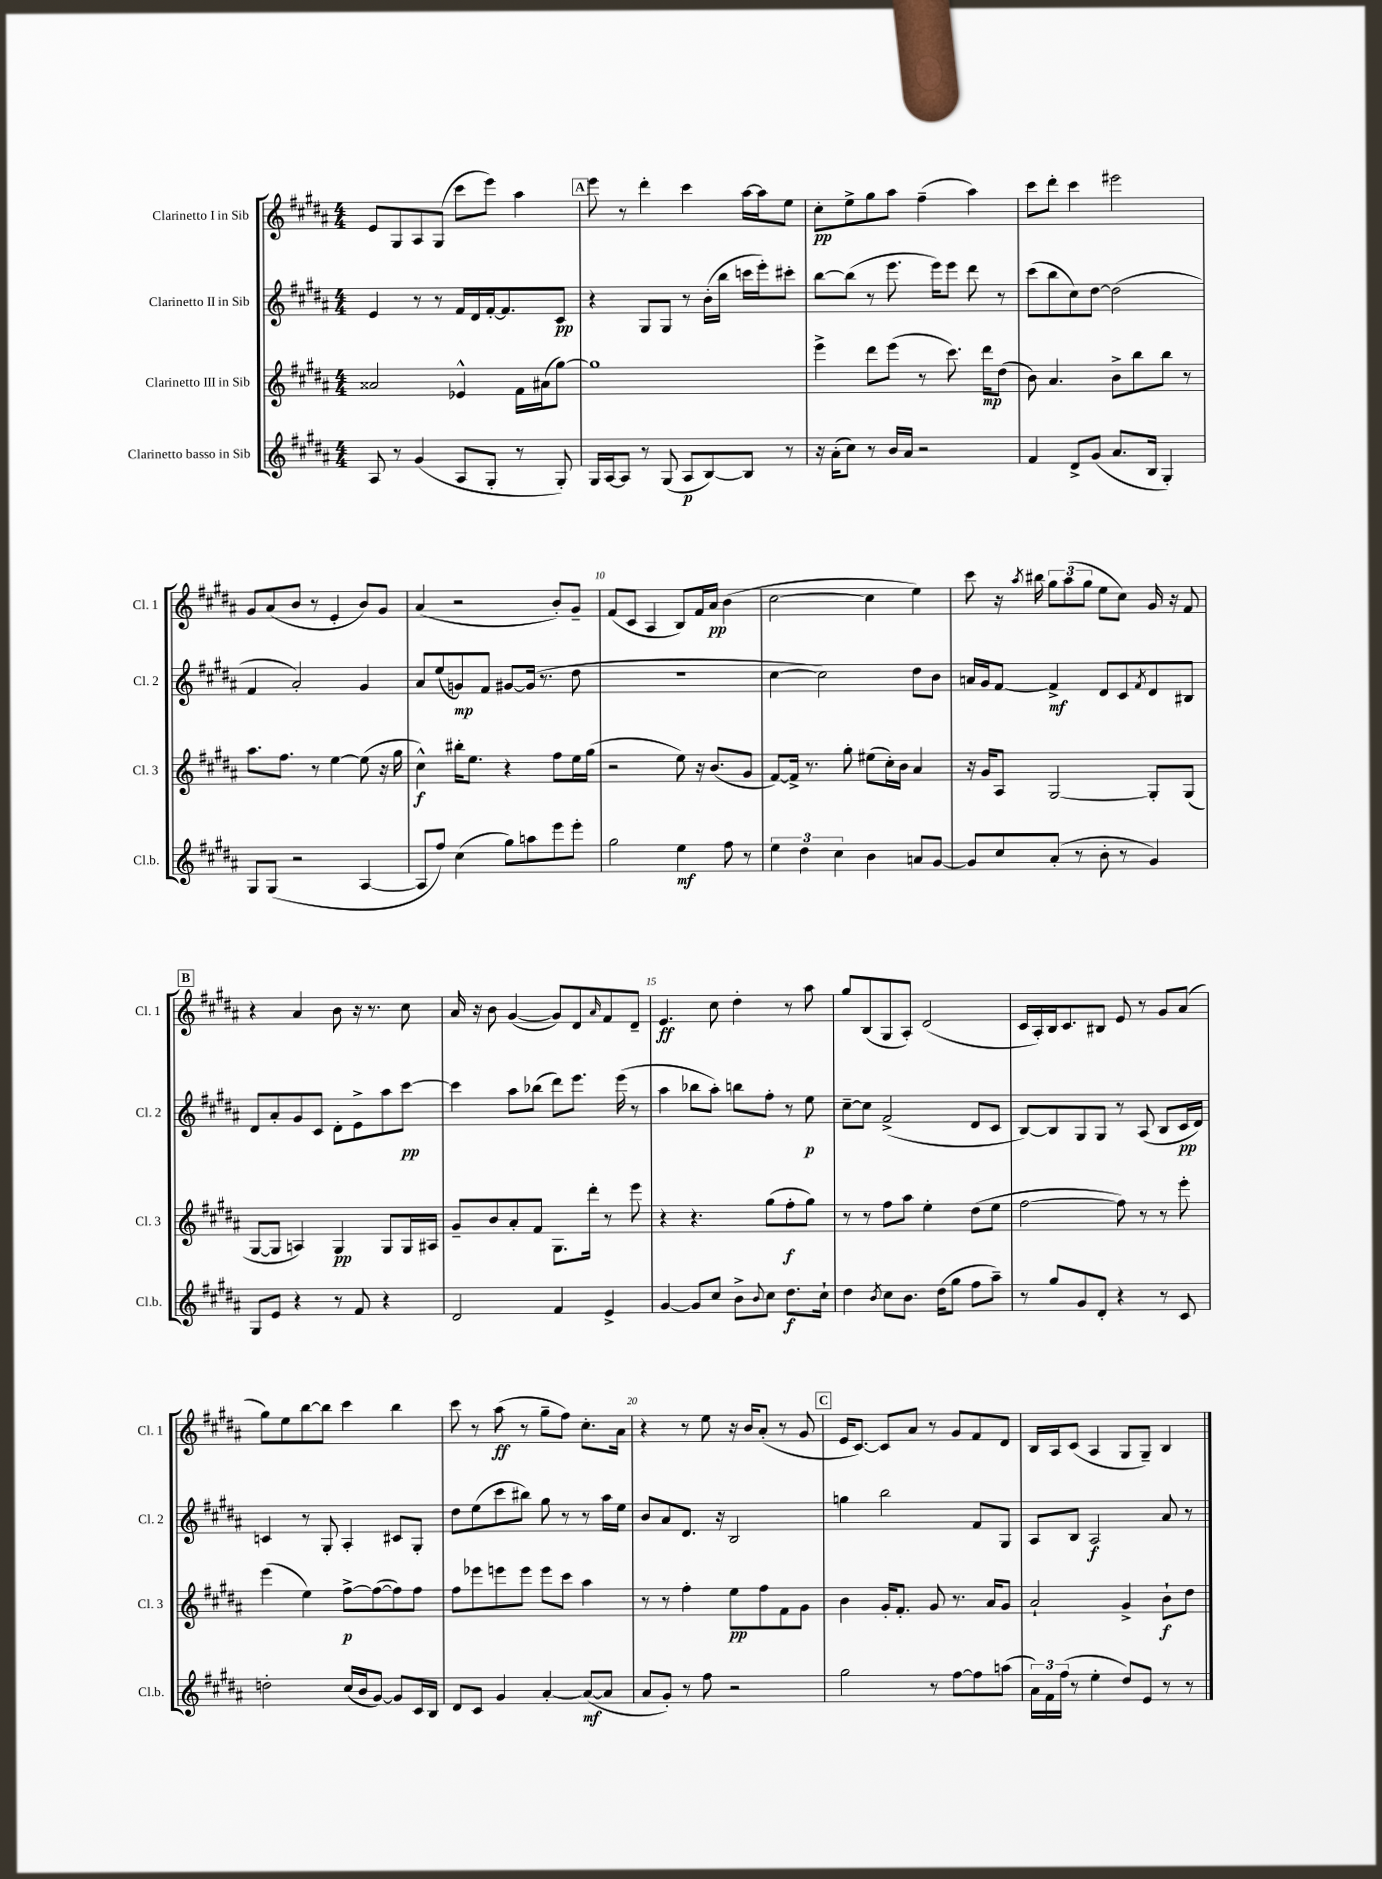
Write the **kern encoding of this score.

**kern	**kern	**kern	**kern
*staff4	*staff3	*staff2	*staff1
*clefG2	*clefG2	*clefG2	*clefG2
*k[f#c#g#d#a#]	*k[f#c#g#d#a#]	*k[f#c#g#d#a#]	*k[f#c#g#d#a#]
*M4/4	*M4/4	*M4/4	*M4/4
8A#/	2a##/	4e/	8e/L
8r	.	.	8G#/
(4g#/	.	8r	8A#/
.	.	8r	(8G#/J
8A#/L	4e-^^/	16f#/LL	8ccc#\L
.	.	16d#/	.
8G#'/J	.	[16f#'/J	8eee\J)
.	.	8.f#/]	.
8r	16f#\LL	.	4aa#\
.	(16a#\J	.	.
8G#'/)	[8gg#\J)	8c#/J	.
=	=	=	=
16G#/LL	1gg#]	4r	8eee\
[16A#/J	.	.	.
8A#/]J	.	.	8r
8r	.	8G#/L	4ddd#'\
(8G#/	.	8G#/J	.
8A#/L	.	8r	4ccc#\
[8B/)	.	(16b'\LL	.
.	.	16bb\JJ	.
8B/]J	.	16ccc\LL	[16aa#\LL
.	.	16eee'\J)	16aa#\]J
8r	.	8ccc#'\J	8ee\J
=	=	=	=
16r	4eee^\	[8bb\L	8cc#'\L
(16a#'\LK	.	.	.
8cc#\J)	.	(8bb\]J	8ee^\
8r	8ddd#\L	8r	8gg#\
16b/LL	(8eee\J	8.eee\	8aa#\J
16a#/JJ	.	.	.
2r	8r	.	(4ff#~\
.	.	16eee\LK)	.
.	8.ccc#\)	8eee\J	.
.	.	8ddd#\	4aa#\)
.	16ddd#\LK	.	.
.	(8dd#\J	8r	.
=	=	=	=
4f#/	8b\)	(8ccc#\L	8ccc#\L
.	4.a#/	8bb\	8ddd#'\J
8d#^/L	.	8cc#\)	4ccc#\
(8g#/J	.	[8dd#\J	.
8.a#/L	8b^\L	(2dd#\]	2eee#\
.	8bb\	.	.
16B/Jk	.	.	.
4G#'/)	8bb\J	.	.
.	8r	.	.
=	=	=	=
8G#/L	8.aa#\L	4f#/	8g#/L
(8G#/J	.	.	(8a#/
.	8.ff#\J	.	.
2r	.	2a#'/)	8b/J
.	8r	.	8r
.	[4ee\	.	4e'/
[4A#/	(8ee\]	4g#/	8b/L)
.	16r	.	8g#/J
.	16gg#\	.	.
=	=	=	=
8A#/]L	4cc#^^\)	8a#/L	(4a#/
8ff#/J)	.	(8ee/	.
(4cc#\	16bb#'\LK	8g/)	2r
.	8.ee\J	.	.
.	.	8f#/J	.
8gg#\L)	4r	[8g#/L	.
8aa\	.	(16g#/]Jk	.
.	.	8.r	.
8eee\	8ff#\L	.	8b'/L)
8eee'\J	16ee\L	8dd#\	8g#~/J
.	(16gg#\JJ	.	.
=	=	=	=
2gg#\	2r	1r	(8f#/L
.	.	.	8c#/J
.	.	.	4A#/
4ee\	8ee\)	.	8B/L)
.	16r	.	16f#/L
.	(8.b/L	.	16a#/JJ
8ff#\	.	.	(4b\
8r	8g#/J	.	.
=	=	=	=
6ee\	[8f#/L)	[4cc#\	[2cc#\
.	16f#^/]Jk	.	.
6dd#\	.	.	.
.	8.r	.	.
.	.	2cc#\])	.
6cc#\	.	.	.
.	8gg#'\	.	.
4b\	(8ee#\L	.	4cc#\]
.	16cc#'\L)	.	.
.	16b\JJ	.	.
8a/L	4a#/	8dd#\L	4ee\)
[8g#/J	.	8b\J	.
=	=	=	=
8g#/]L	16r	16a/LL	8ccc#\
.	16g#/LK	16g#/J	.
8cc#/	8A#/J	[8f#/J	16r
.	.	.	8qaa#/
.	.	.	16bb#\
(8a#'/J	[2G#/	4f#^/]	12gg#\L
.	.	.	(12aa#\
8r	.	.	.
.	.	.	12gg#\J
8b'\	.	8d#/L	8ee\L
8r	.	8c#/	8cc#\J)
.	.	8qf#/	.
4g#/)	8G#'/]L	8d#/	16g#/
.	.	.	16r
.	(8G#/J	8B#/J	8f#/
=	=	=	=
8G#/L	[8G#/L	8d#/L	4r
8e/J	8G#/]J	8a#'/	.
4r	4A/)	8g#/	4a#/
.	.	8c#/J	.
8r	4G#/	8d#'\L	8b\
8f#/	.	8e^\	16r
.	.	.	8.r
4r	8G#/L	8aa#\	.
.	16G#/L	[8ccc#\J	8cc#\
.	16A#/JJ	.	.
=	=	=	=
2d#/	8g#~/L	4ccc#\]	16a#/
.	.	.	16r
.	8b/	.	8b\
.	8a#'/	8aa#\L	([4g#/
.	8f#/J	(8bb-\J	.
4f#/	8.G#\L	8ddd#\L)	8g#/]L)
.	.	8.eee\J	8d#/
.	16ddd#'\Jk	.	.
.	.	.	16qqa#/
4e^/	8r	.	8f#/
.	.	(16eee\	.
.	8eee\	8r	8d#~/J
=	=	=	=
[4g#/	4r	4aa#\	4.e/
8g#/]L	4.r	8bb-\L	.
8cc#/J	.	8aa#'\J)	8cc#\
8b^\L	.	8bb\L	4dd#'\
8qqb/	.	.	.
8cc#\J	(8gg#\L	8ff#'\J	.
8.dd#\L	8ff#'\	8r	8r
.	8gg#\J)	8ee\	8aa#\
16cc#`\Jk	.	.	.
=	=	=	=
4dd#\	8r	[8cc#~\L	8gg#/L
.	8r	8cc#\]J	(8B/
8qb/	.	.	.
8cc#\L	8ff#\L	(2f#^/	8G#/
8.b\J	8aa#\J	.	8A#'/J)
.	4ee'\	.	(2d#/
(16dd#\LK	.	.	.
8gg#\J	.	.	.
8ff#\L	(8dd#\L	8d#/L	.
8aa#~\J)	8ee\J	8c#/J	.
=	=	=	=
8r	[2ff#\	[8B/L)	16c#/LL
.	.	.	16A#'/)
8gg#/L	.	8B/]	16B/J
.	.	.	8.c#/
8g#/	.	8G#/	.
8d#'/J	.	8G#/J	8B#/J
4r	8ff#\])	8r	8e/
.	8r	(8A#/	8r
8r	8r	8B/L	8g#/L
8c#/	8eee'\	16c#/L	(8a#/J
.	.	16d#/JJ)	.
=	=	=	=
2dd'\	(4eee\	4c/	8gg#\L)
.	.	.	8ee\
.	4ee\)	8r	[8bb\
.	.	8G#'/	8bb\]J
(16cc#/LL	[8ff#^\L	4A#'/	4ccc#\
16b/J	.	.	.
[8g#/J)	(8ff#\_	.	.
8g#/]L	8ff#\])	8c#/L	4bb\
16c#/L	8ff#\J	8G#'/J	.
16B/JJ	.	.	.
=	=	=	=
8d#/L	8ff#\L	8dd#\L	8ccc#\
8c#/J	8eee-\	(8ee\	8r
4g#/	8eee\	8ccc#\	(8aa#\
.	8eee\J	8bb#\J)	8r
[4a#'/	8eee\L	8gg#\	8gg#~\L
.	8ccc#\J	8r	8ff#\J)
(8a#/_L	4aa#\	8r	8.cc#'\L
8a#/]J	.	16aa#\LL	.
.	.	16ee\JJ	16a#\Jk
=	=	=	=
8a#/L	8r	8b/L	4r
8g#'/J)	8r	8a#/	.
8r	4ff#'\	8.d#/J	8r
8ff#\	.	.	8ee\
.	.	16r	.
2r	8ee\L	2B/	16r
.	.	.	16b/LK
.	8ff#\	.	(8a#'/J
.	8f#\	.	8r
.	8g#\J	.	8g#/
=	=	=	=
2gg#\	4b\	4gg\	16e/LK
.	.	.	[8.c#/J)
.	16g#'/LK	2bb\	8c#/]L
.	8.f#'/J	.	.
.	.	.	8a#/J
8r	8g#/	.	8r
[8ff#\L	8.r	.	8g#/L
8ff#\]	.	8f#/L	8f#/
.	16a#/LK	.	.
(8aa\J	8g#/J	8G#/J	8d#/J
=	=	=	=
24a#\LL)	2a#`/	8A#/L	16B/LL
24f#\	.	.	.
.	.	.	16A#/J
(24ff#\JJ	.	.	.
8r	.	8B/J	(8c#/J
4ee'\	.	2A#/	4A#/
8dd#/L)	4g#^/	.	8G#/L
8e/J	.	.	8G#~/J)
8r	8b`\L	8a#/	4B/
8r	8dd#\J	8r	.
==	==	==	==
*-	*-	*-	*-
